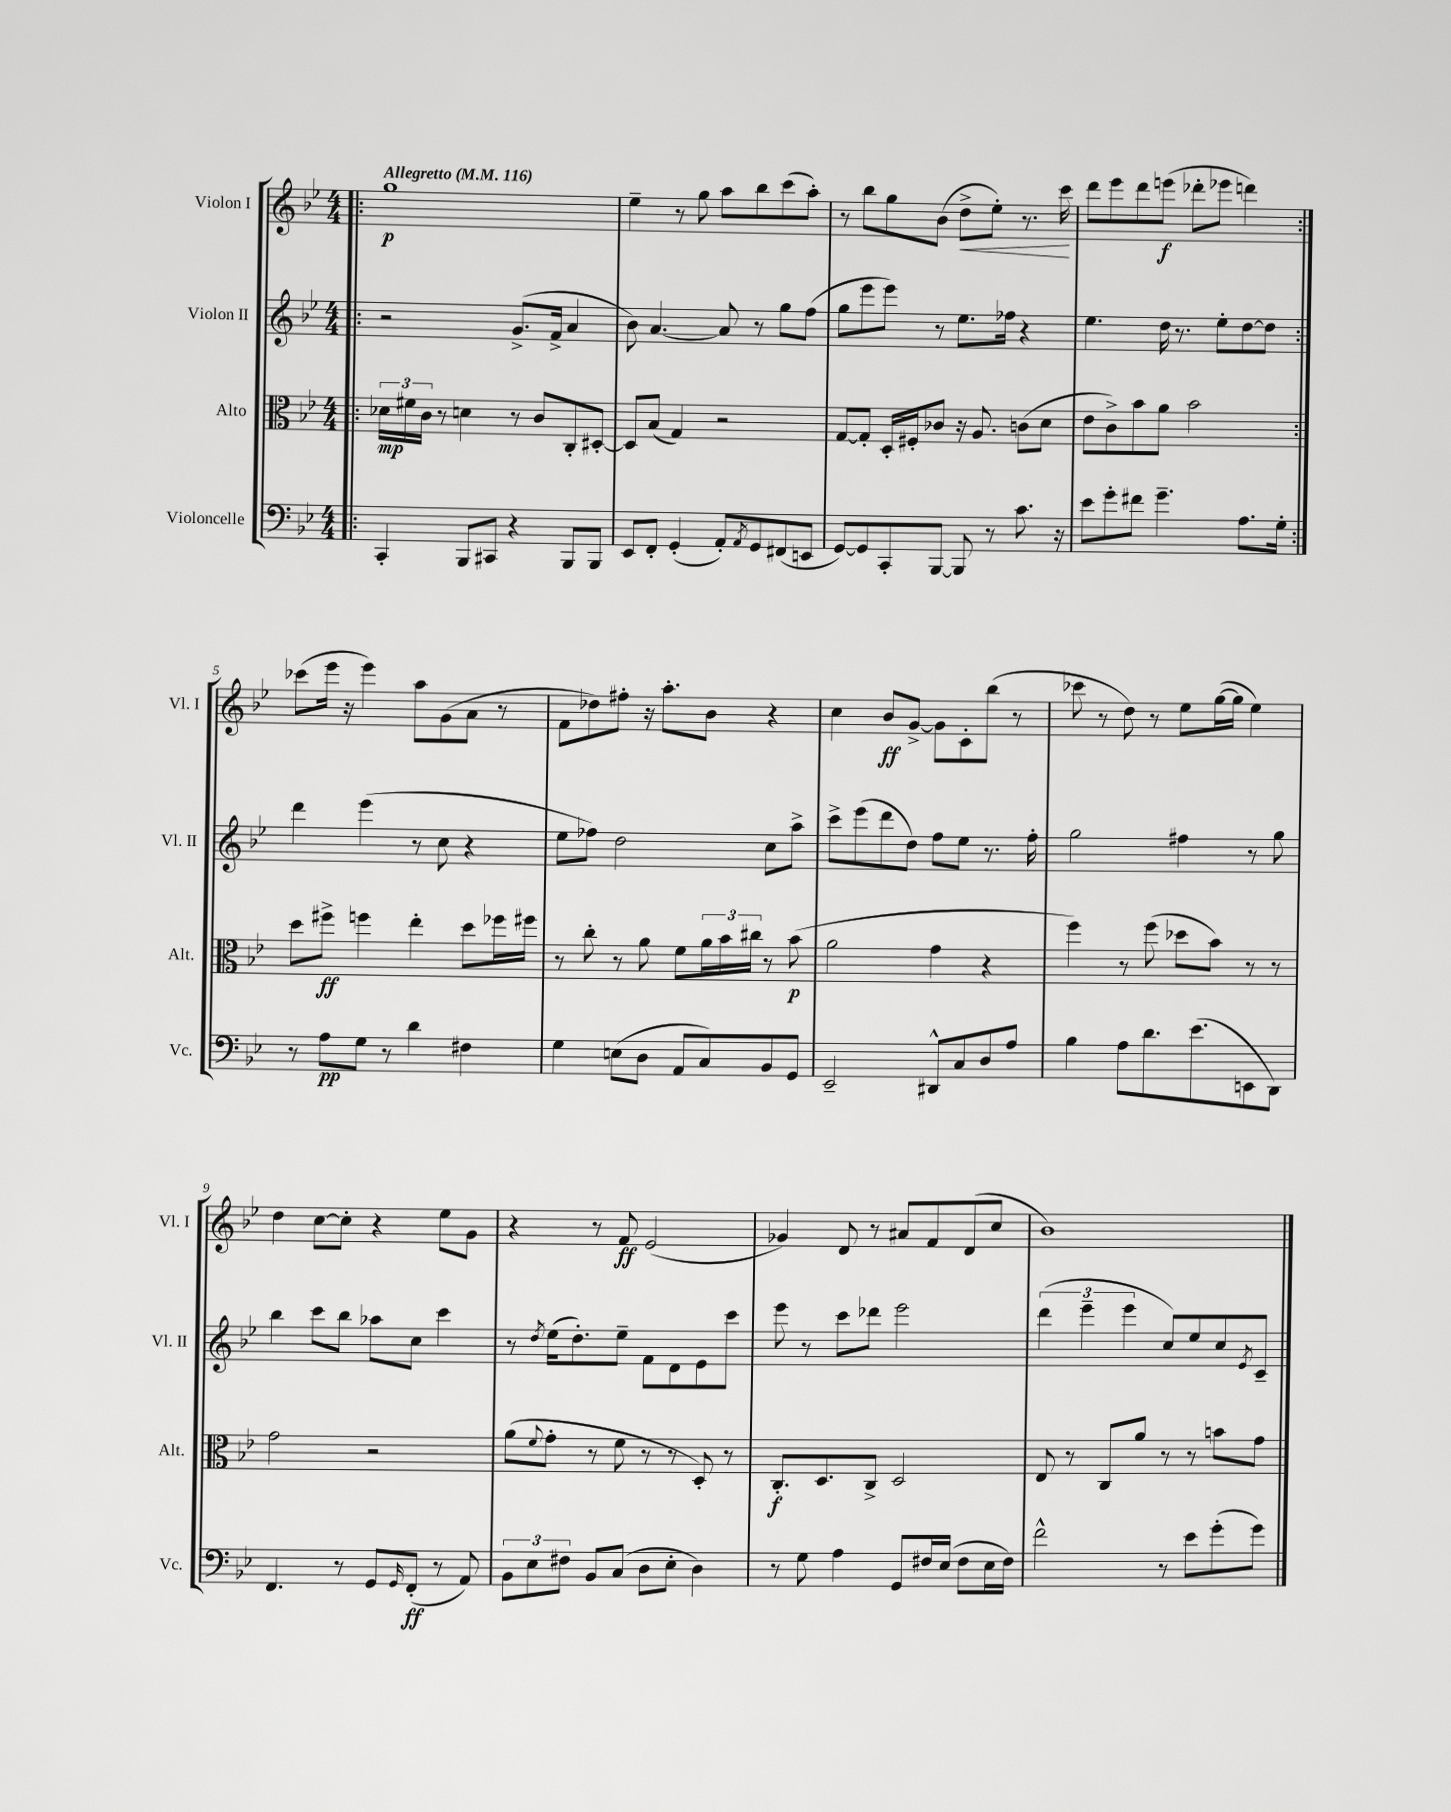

**kern	**kern	**kern	**kern
*staff4	*staff3	*staff2	*staff1
*clefF4	*clefC3	*clefG2	*clefG2
*k[b-e-]	*k[b-e-]	*k[b-e-]	*k[b-e-]
*M4/4	*M4/4	*M4/4	*M4/4
*MM116	*MM116	*MM116	*MM116
=!|:	=!|:	=!|:	=!|:
4CC'	24d-	2r	1gg
.	24f#	.	.
.	24c	.	.
.	8r	.	.
8BBB-	4d	.	.
8CC#	.	.	.
4r	8r	(8.g^	.
.	8c	.	.
.	.	16f^	.
8BBB-	8C'	4a	.
8BBB-	[8D#'	.	.
=	=	=	=
8EE-	8D#]	8b-)	4ee-~
8FF'	(8B-	[4.a	.
(4GG'	4G)	.	8r
.	.	.	8gg
8AA')	2r	8a]	8aa
8qAA	.	.	.
8GG	.	8r	8bb-
(8FF#	.	8gg	(8ccc
8EE	.	(8ff	8aa')
=	=	=	=
[8GG)	[8G	8gg	8r
8GG]	8G']	8eee-	8bb-
8CC'	16D'	8eee-)	8gg
.	16F#'	.	.
[8BBB-	8c-	8r	(8b-
8BBB-]	16r	8.ee-	8dd^
.	8.A	.	.
8r	.	.	8ee-')
.	.	16ff-	.
8.c	(8c	4r	8.r
.	8d	.	.
16r	.	.	16ccc
=	=	=	=
8e-	8e-	4.ee-	8ddd
8g'	8c^)	.	8eee-
8f#	8b-	.	8ddd
4.g~	8a	16dd	(8eee
.	.	8.r	.
.	2b-	.	8ddd-'
.	.	8ee-'	8eee-
8.A	.	[8dd	4ddd)
.	.	8dd]	.
16G'	.	.	.
=:|!	=:|!	=:|!	=:|!
8r	8dd	4ddd	(8ccc-
8A	8ff#^	.	16eee-
.	.	.	16r
8G	4ff	(4eee-	4eee-)
8r	.	.	.
4d	4ee-'	8r	8aa
.	.	8cc	(8g
4F#	8dd	4r	8a
.	16ff-	.	8r
.	16ff#	.	.
=	=	=	=
4G	8r	8ee-	8f
.	8cc'	8ff-)	8dd-)
(8E	8r	2dd	8ff#'
8D	8a	.	16r
.	.	.	8.aa'
8AA	8f	.	.
8C)	24a	.	8b-
.	24b-	.	.
.	24cc#	.	.
8BB-	8r	8cc	4r
8GG	(8b-	8aa^	.
=	=	=	=
2EE-~	2a	8ccc^	4cc
.	.	(8eee-	.
.	.	8ddd	8b-
.	.	8dd)	[8g^
8DD#^^	4g	8ff	8g]
8C	.	8ee-	8c'
8D	4r	8.r	(8bb-
8A	.	.	8r
.	.	16ff'	.
=	=	=	=
4B-	4ff)	2gg	8ccc-
.	.	.	8r
8A	8r	.	8dd)
8.d	(8ff	.	8r
.	8dd-	4ff#	8ee-
(8.e-	.	.	.
.	8b-)	.	([16gg
.	.	.	16gg]
8EE	8r	8r	4ee-)
8DD)	8r	8gg	.
=	=	=	=
4.FF	2g	4bb-	4dd
.	.	8ccc	[8cc
8r	.	8bb-	8cc']
8GG	2r	8aa-	4r
16qqGG	.	.	.
(8FF'	.	8cc	.
8r	.	4ccc	8ee-
8AA)	.	.	8g
=	=	=	=
12BB-	(8a	8r	4r
12E-	.	.	.
.	8qqf	8qdd	.
.	8g'	(16ee-	.
12F#	.	.	.
.	.	8.dd')	.
8BB-	8r	.	8r
(8C	8f	8ee-~	8f
8D	8r	8f	(2e-
8E-'	8r	8d	.
4D)	8D')	8e-	.
.	8r	8ccc	.
=	=	=	=
8r	8.C'	8eee-	4g-)
8G	.	8r	.
.	8.D	.	.
4A	.	8ccc	8d
.	8C^	8ddd-	8r
8GG	2D	2eee-	8a#
16F#	.	.	8f
(16E-	.	.	.
8F#	.	.	(8d
16E-	.	.	8cc
16F#)	.	.	.
=	=	=	=
2f^^	8E-	(6ddd	1b-)
.	8r	.	.
.	.	6eee-~	.
.	8C	.	.
.	.	6eee-	.
.	8a	.	.
8r	8r	8cc)	.
8e-	8r	8ee-	.
(8g'	8b	8cc	.
.	.	8qe-	.
8g)	8g	8c~	.
==	==	==	==
*-	*-	*-	*-
